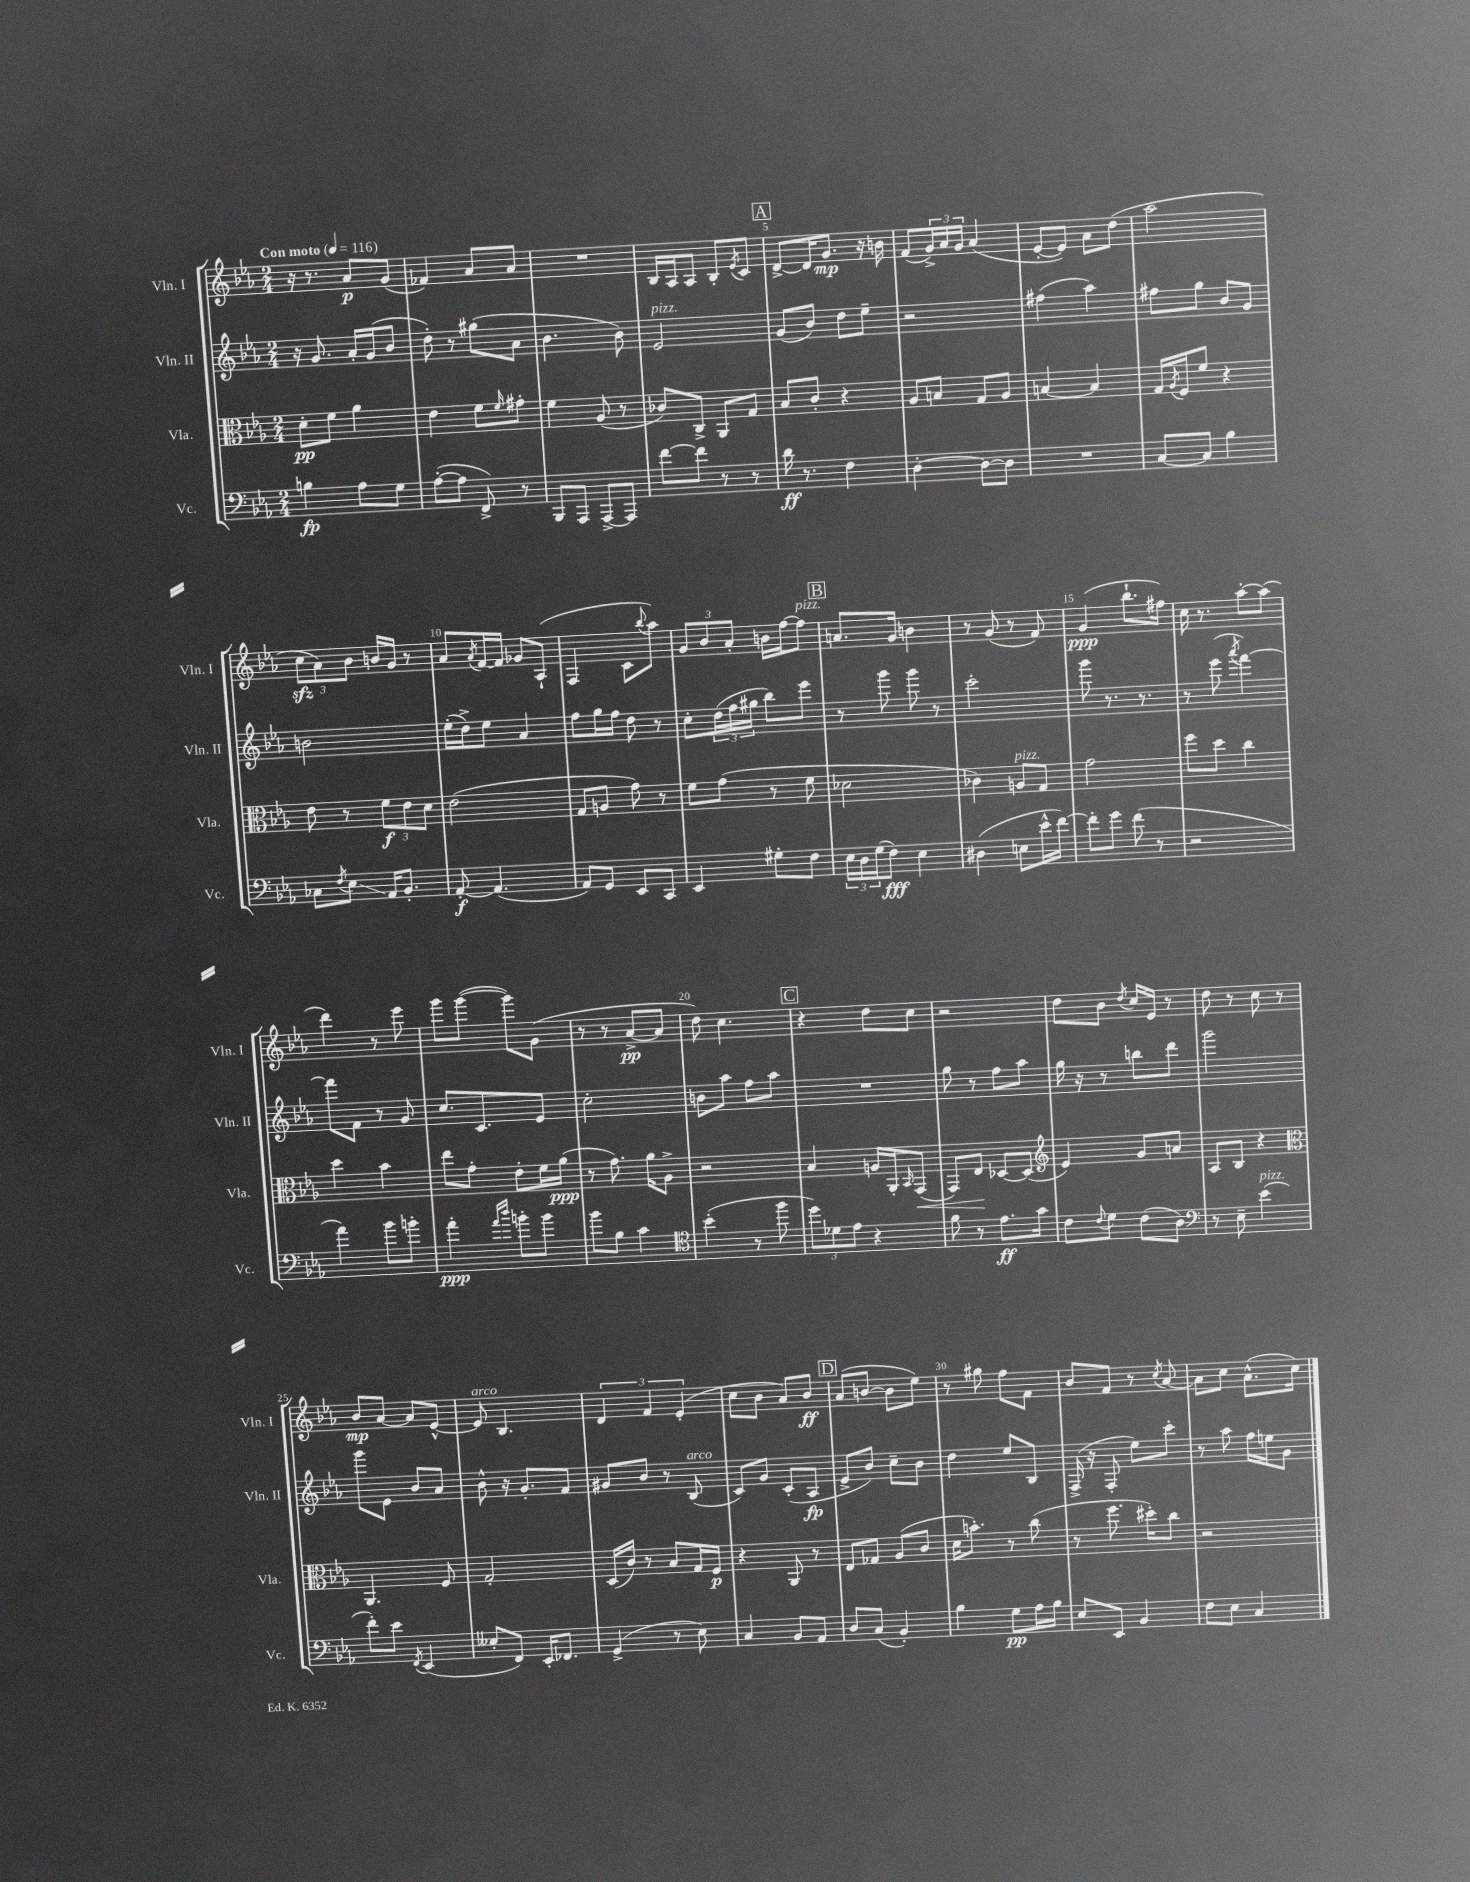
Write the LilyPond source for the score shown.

<<
\new StaffGroup <<
\new Staff = "s0" \with { instrumentName = "Vln. I" shortInstrumentName = "Vln. I" } {
    \clef treble \key ees \major \numericTimeSignature \time 2/4 \tempo "Con moto" 4 = 116
    r16 r8. aes'8\p g'8( |
    fes'4) aes'8 aes'8 |
    R2 |
    bes16 aes16 aes8 bes8-. \acciaccatura { ees'8 } c'8 |
    \mark \markup { \box "A" } d'8~-> d'16 g'8.\mp r16 b'16 |
    f'8( \tuplet 3/2 { g'16->) aes'16 g'16 } aes'4( |
    ees'8~-. ees'8) aes'8 d''8( |
    aes''2 |
    \tuplet 3/2 { c''8\sfz aes'8) bes'8 } b'16 g'16 r8 |
    aes'8 \acciaccatura { aes'8 } f'16~ f'16 ges'8 aes8-!( |
    f4 c'8 \appoggiatura { bes''8 } aes''8) |
    \tuplet 3/2 { g'8 bes'8 aes'8-. } b'16 f''16~ f''8^\markup { \italic "pizz." } |
    \mark \markup { \box "B" } a'8. g'16 b'4 |
    r8 g'8( r8 f'8) |
    g'4\ppp( bes''8.-! fis''16) |
    c''16 r8. aes''8~-. aes''8( |
    d'''4) r8 ees'''8 |
    g'''8 g'''8~( g'''8) g'8( |
    r8 r8 aes'8~->\pp aes'8 |
    d''8) c''4. |
    \mark \markup { \box "C" } r4 d''8 c''8 |
    r2 |
    d''8 bes'8 \acciaccatura { d''8 } c''16 ees'16 r8 |
    d''8 r8 c''8 r8 |
    bes'8\mp aes'8~ aes'8 ees'8~-^ |
    ees'8^\markup { \italic "arco" } bes4. |
    \tuplet 3/2 { d'4 f'4 ees'4-.( } |
    c''8 bes'8 aes'8) bes'8\ff |
    \mark \markup { \box "D" } aes'8( b'8~ b'8 ees''8) |
    r8 gis''8 f''8 f'8 |
    bes'8 f'8 r8 \acciaccatura { c''8 } aes'8~ |
    aes'8 c''8 aes'8.-^( c''16) \bar "|." |
}
\new Staff = "s1" \with { instrumentName = "Vln. II" shortInstrumentName = "Vln. II" } {
    \clef treble \key ees \major \numericTimeSignature \time 2/4
    r16 g'8. aes'16-. g'16( bes'8 |
    d''8-.) r8 gis''8( aes'8 |
    bes'4. bes'8) |
    ees'2^\markup { \italic "pizz." } |
    \mark \markup { \box "A" } g'8( bes'8) d''8 ees''8-- |
    r2 |
    fis''4( aes''4) |
    fis''8 g''8 bes'8 g'8 |
    b'2 |
    ees''16-.( d''16->) ees''8 aes'4 |
    f''8 g''16 f''16 d''8 r8 |
    c''8-. \tuplet 3/2 { d''16( f''16 gis''16 } bes''8) ees'''8 |
    \mark \markup { \box "B" } r8 g'''8 g'''8 r8 |
    c'''2-. |
    g'''8 r8. r8. |
    r8 ees'''8( \acciaccatura { aes'''8 } f'''4~) |
    f'''8 f'8 r8 g'8 |
    c''8. c'8. ees'8 |
    c''2-. |
    b'8 aes''8 f''8 aes''8 |
    \mark \markup { \box "C" } R2 |
    g''8 r8 f''8 aes''8 |
    g''16 r16 r8 b''8 d'''8 |
    g'''2 |
    g'''8 ees'8 bes'8 aes'8 |
    bes'8-^ r16 g'8.-. f'8 |
    gis'8 bes'8 r8 bes8^\markup { \italic "arco" }( |
    c'8) g'8 c'8-.( aes8\fp |
    \mark \markup { \box "D" } ees'8-> bes'8) c''8-- bes'8 |
    d''4 ees''8 bes8 |
    f16->( r16 f8-. ees''8) c'''8-. |
    r8 aes''8 f''16 e''16 g'8 \bar "|." |
}
\new Staff = "s2" \with { instrumentName = "Vla." shortInstrumentName = "Vla." } {
    \clef alto \key ees \major \numericTimeSignature \time 2/4
    d'8-.\pp f'8 aes'4 |
    ees'4 f'8 \grace { f'16 } gis'8-. |
    f'4 aes8( r8 |
    ces'8) c8-> aes,8 g8 |
    \mark \markup { \box "A" } bes8 c'8-. r4 |
    aes8 b8 g8 aes8 |
    b4~ b4 |
    g16 \acciaccatura { aes8 } f16 f'8 r4 |
    ees'8 r8 \tuplet 3/2 { f'8\f ees'8 d'8 } |
    ees'2( |
    g8 a8 g'8) r8 |
    f'8 g'8( r8 f'8 |
    \mark \markup { \box "B" } des'2 |
    ces'4) a8^\markup { \italic "pizz." } g8 |
    g'2 |
    f''8 d''8 c''4 |
    d''4 bes'4 |
    ees''8 g'8-. ees'8-. f'16 aes'16\ppp( |
    r8 g'8.) aes'16 aes8-> |
    r2 |
    \mark \markup { \box "C" } bes4 a16 aes,16-. \grace { bes,16 } g,8\<( |
    g,8) ees8\! des8~ des8( |
    \clef treble ees'4) g'8 a'8 |
    aes8 bes8 r4 |
    \clef alto aes,4. f8 |
    g2-. |
    d16( c'16) r8 bes8 g16 f16\p |
    r4 aes,8 r8 |
    \mark \markup { \box "D" } ees8 ges8 aes8( c'8 |
    d'16 b'8.-.) r8 c''8( |
    r8 f''8. dis''16-.) c''8 |
    r2 \bar "|." |
}
\new Staff = "s3" \with { instrumentName = "Vc." shortInstrumentName = "Vc." } {
    \clef bass \key ees \major \numericTimeSignature \time 2/4
    b4\fp aes8 g8 |
    aes8~-.( aes8 f,8->) r8 |
    bes,,8 aes,,8 aes,,8~-> aes,,8 |
    f'8~ f'8 r8 r8 |
    \mark \markup { \box "A" } d'16\ff r8. f4 |
    d4~-. d8~ d8 |
    R2 |
    c8~ c8 bes4 |
    ces8 \acciaccatura { f8 } ees8\glissando aes,16 bes,8.-. |
    aes,8~-.\f aes,4.( |
    aes,8) g,8 ees,8 c,8 |
    ees,4 gis8-. f8 |
    \mark \markup { \box "B" } \tuplet 3/2 { ees16 d16 g16( } f8\fff) ees4 |
    dis4( e8 ees'16-^ f'16~) |
    f'8-. g'8 f'8( r8 |
    r2 |
    aes'4) bes'8 b'8-. |
    aes'4-.\ppp \grace { aes'16 d''16 } b'8-. b'8 |
    bes'8 bes8 c'4 |
    \clef tenor bes'4-.( r8 f''8 |
    \mark \markup { \box "C" } \tuplet 3/2 { d''8) des'8 ees'8 } r4 |
    f'8 r8 ees'8.\ff g'16 |
    c'8 \appoggiatura { c'8 } d'8 c'8( aes8) |
    \clef bass r8 ees8-- ees'4^\markup { \italic "pizz." }( |
    f'8-.) ees'8 \acciaccatura { f,8 } ees,4( |
    eeses8-. f,8) ees,16-. fes,8. |
    g,4->( r8 ees8) |
    c4 bes,8 aes,8 |
    \mark \markup { \box "D" } d8 c8( bes,4-.) |
    bes4 g8\pp aes16 bes16 |
    ees8 ees,8 bes,4 |
    f8 ees8 c4 \bar "|." |
}
>>
>>
\layout { \context { \Score \override BarNumber.break-visibility = ##(#f #t #t) barNumberVisibility = #(every-nth-bar-number-visible 5) } }
